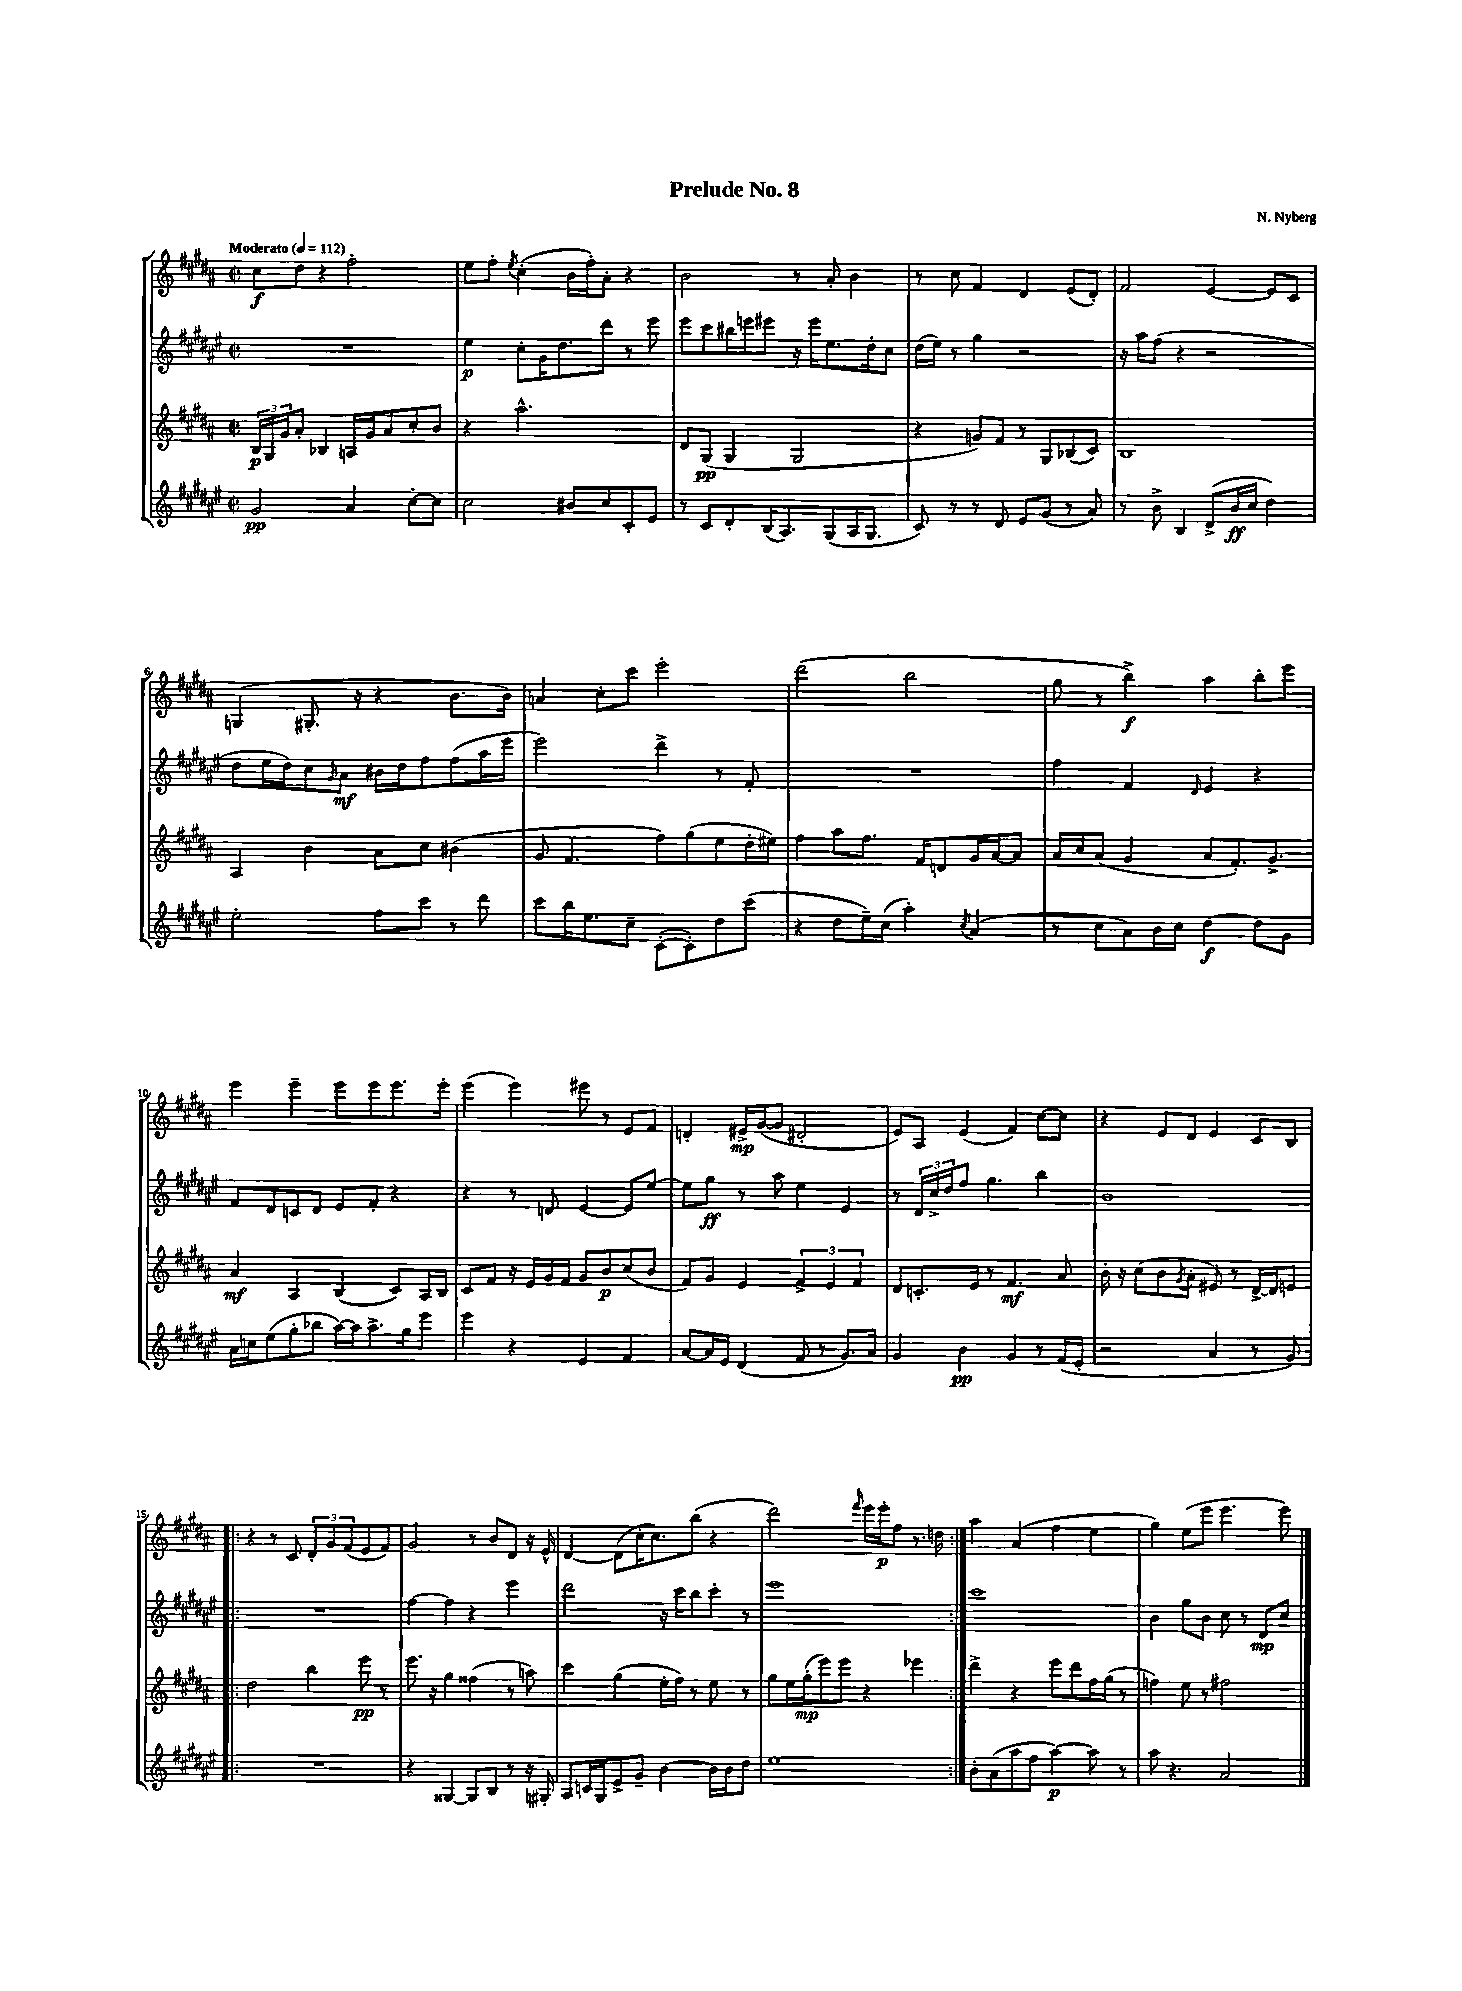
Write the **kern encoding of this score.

**kern	**kern	**kern	**kern
*staff4	*staff3	*staff2	*staff1
*clefG2	*clefG2	*clefG2	*clefG2
*k[f#c#g#d#a#e#]	*k[f#c#g#d#a#]	*k[f#c#g#d#a#e#]	*k[f#c#g#d#a#]
*M2/2	*M2/2	*M2/2	*M2/2
*met(c|)	*met(c|)	*met(c|)	*met(c|)
*MM112	*MM112	*MM112	*MM112
2g#/	24B/LL	1r	8cc#\L
.	24G#/	.	.
.	24g#/J	.	.
.	8a#'/J	.	8dd#\J
.	4B-/	.	4r
4a#/	16A/LL	.	2ff#'\
.	16g#/J	.	.
.	8a#/	.	.
[8cc#'\L	8cc#'/	.	.
8cc#\]J	8b/J	.	.
=	=	=	=
2cc#\	4r	4ee#\	8ee\L
.	.	.	8ff#'\J
.	.	.	8qee/
.	2.aa#^^\	8cc#'\L	(4cc#'\
.	.	16g#\K	.
.	.	8.dd#\	.
8b#/L	.	.	16b\LL
.	.	.	16ff#'\J)
8cc#/	.	8ddd#\J	8a#'\J
8c#'/	.	8r	4r
8e#/J	.	8eee#\	.
=	=	=	=
8r	8d#/L	8eee#\L	2b\
8c#/L	(8G#/J	8ccc#\	.
8d#'/	4G#/	16bb#\L	.
.	.	16eee\J	.
(16B/K	.	8eee#\J	.
8.A#/)	.	.	.
.	2G#/	16r	8r
.	.	16eee#\LK	.
(8G#/	.	8.ee#\	8a#'/
16A#/K	.	.	4b\
8.G#/J	.	16dd#'\k	.
.	.	8cc#\J	.
=	=	=	=
8c#/)	4r	(16dd#\LL	8r
.	.	16ee#\JJ)	.
8r	.	8r	8cc#\
8r	8g/L)	4gg#\	4f#/
8d#/	8f#/J	.	.
8e#/L	8r	2r	4d#/
(8g#/J	8G#/L	.	.
8r	(8B-/	.	(8e/L
8a#/)	8c#/J)	.	8d#'/J)
=	=	=	=
8r	1B	16r	2f#/
.	.	16aa#\LK	.
8b^\	.	(8ff#\J	.
4B/	.	4r	.
(8d#^/L	.	2r	[4e/
16b/L	.	.	.
16cc#/JJ	.	.	.
4dd#\)	.	.	8e/]L
.	.	.	8c#/J
=	=	=	=
2ee#'\	4A#/	8dd#\L	(4G/
.	.	16ee#\L	.
.	.	16dd#\J)	.
.	4b\	8cc#\	8.G#'/
.	.	16qqg#/	.
.	.	8a#\J	.
.	.	.	16r
8ff#\L	8a#\L	16b#\LL	4r
.	.	16dd#\J	.
8ccc#\J	8cc#\J	8ff#\	.
8r	(4b#\	(8ff#\	8.b\L
8ddd#\	.	16aa#\L	.
.	.	16eee#\JJ	16b\Jk)
=	=	=	=
8ccc#\L	8g#/	2eee#\)	4a/
16bb\K	4.f#/	.	.
8.ee#\	.	.	.
.	.	.	8cc#'\L
8cc#~\J	.	.	8ccc#\J
([8c#'\L	8ff#\L)	4ddd#^\	2eee'\
8c#'\])	(8gg#\	.	.
8dd#\	8ee\	8r	.
(8ccc#\J	16dd#'\L	8f#'/	.
.	16ee#\JJ)	.	.
=	=	=	=
4r	4ff#\	1r	(2ddd#\
8dd#\L	8aa#\L	.	.
16ee#~\L)	8.ff#\J	.	.
(16cc#\JJ	.	.	.
4aa#'\)	.	.	2bb\
.	16f#/LK	.	.
.	8d/	.	.
8qcc#/	.	.	.
(4a#/	16g#/L	.	.
.	[16a#/J	.	.
.	8a#/]J	.	.
=	=	=	=
8r	16a#/LL	4ff#\	8gg#\
.	16cc#/J	.	.
8cc#\L	(8a#/J	.	8r
8a#\)	4g#/	4f#/	4bb^\)
16b\L	.	.	.
16cc#\JJ	.	.	.
.	.	16qqd#/	.
[4dd#\	8a#/L	4e#/	4aa#\
.	8.f#'/)	.	.
8dd#\]L	.	4r	8bb'\L
.	8.g#^/J	.	.
8g#\J	.	.	8eee\J
=	=	=	=
16a#\LL	4a#/	8f#/L	4eee\
16cc\J	.	.	.
(8ee#\	.	8d#/	.
8gg#'\	4A#/	8c/	4eee~\
8bb-\J	.	8d#/J	.
[16aa#\LL)	(4B/	8e#/L	8eee\L
16aa#\]J	.	.	.
8.aa#^\	.	8f#'/J	8eee\
.	8c#/L)	4r	8.eee\
16gg#\k	.	.	.
8eee#\J	16A#/L	.	.
.	16B/JJ	.	16eee'\Jk
=	=	=	=
4eee#\	8c#/L	4r	(4eee\
.	8f#/J	.	.
4r	16r	8r	4eee\)
.	16e/LL	.	.
.	16g#/	8d/	.
.	16f#/JJ	.	.
4e#/	8g#/L	[4e#/	8eee#\
.	8b/	.	8r
4f#/	(8cc#/	8e#/]L	8e/L
.	8b/J	[8ee#/J	8f#/J
=	=	=	=
[8a#/L	8f#/L)	8ee#\]L	4d'/
16a#/]L	8g#/J	8gg#\J	.
16e#/JJ	.	.	.
(4d#/	4e/	8r	16e#^/LL
.	.	.	([16g#/J
.	.	8aa#\	8g#/]J
8f#/	6f#^/	4ee#\	2d#'/
8r	.	.	.
.	6e/	.	.
8.g#/L)	.	4e#/	.
.	6f#/	.	.
16a#/Jk	.	.	.
=	=	=	=
4g#/	8d#/L	8r	8e/L)
.	8.c'/	24d#/LL	8A#/J
.	.	24cc#^/	.
.	.	24dd#/J	.
4b\	.	8ff#/J	(4e/
.	16e/Jk	.	.
.	8r	4.gg#\	.
4g#/	4.f#/	.	4f#/)
8r	.	4bb\	[8cc#\L
(16f#/LL	8a#/	.	8cc#\]J
16e#'/JJ	.	.	.
=	=	=	=
2r	16b'\	1b	4r
.	16r	.	.
.	(8cc#\L	.	.
.	8b\	.	8e/L
.	8qg#/	.	.
.	8a#'\J	.	8d#/J
4a#/	8e#/)	.	4e/
.	8r	.	.
8r	[16d#^/LL	.	8c#/L
.	16d#/]J	.	.
8g#/)	8e/J	.	8B/J
=!|:	=!|:	=!|:	=!|:
1r	2dd#\	1r	4r
.	.	.	8r
.	.	.	8c#/
.	4bb\	.	12d#'/L
.	.	.	12g#/
.	.	.	(12f#/
.	8eee\	.	8e/
.	8r	.	8f#/J)
=	=	=	=
4r	8.eee\	[4ff#\	2g#/
.	16r	.	.
[4G##/	4gg#\	4ff#\]	.
8G##/]L	(4ff##\	4r	8r
8B/J	.	.	8b/L
8r	8r	4eee#\	8d#/J
16r	8aa\)	.	16r
16G#'/	.	.	16e^^/
=	=	=	=
8A#/L	4ccc#\	2ddd#\	[4d#/
16c/L	.	.	.
16G#/J	.	.	.
8e#^/	(4gg#\	.	(8d#\]L
8g#~/J	.	.	16cc#'\K
.	.	.	8.cc#\)
[4b\	16ee'\LL	16r	.
.	16ff#\JJ)	16ccc#\LK	.
.	8r	8bb\	(8bb\J
16b\]LL	8ee\	8ccc#'\J	4r
16b\J	.	.	.
8dd#\J	8r	8r	.
=	=	=	=
1ee#	8gg#\L	1eee#	2ddd#\)
.	16ee\L	.	.
.	(16gg#'\J	.	.
.	8eee\)	.	.
.	8eee\J	.	.
.	.	.	16qqfff#/
.	4r	.	16eee\LL
.	.	.	16eee'\J
.	.	.	8ff#\J
.	4eee-\	.	8.r
.	.	.	16dd\
=:|!	=:|!	=:|!	=:|!
8b'\L	4ddd#^\	1ccc#	4aa#\
(8a#\	.	.	.
8aa#\	4r	.	(4a#/
8ff#\J	.	.	.
[4aa#\)	8eee\L	.	4ff#\
.	8ddd#\	.	.
8aa#\]	16ff#\L	.	4ee\
.	(16gg#\JJ	.	.
8r	8r	.	.
=	=	=	=
8aa#\	4ff\)	4b\	4gg#\)
4.r	.	.	.
.	8ee\	8gg#\L	(8ee\L
.	8r	8b\J	8eee\J
2a#/	2ff#\	8cc#\	4.eee\
.	.	8r	.
.	.	8d#/L	.
.	.	8cc#/J	8eee\)
==	==	==	==
*-	*-	*-	*-
